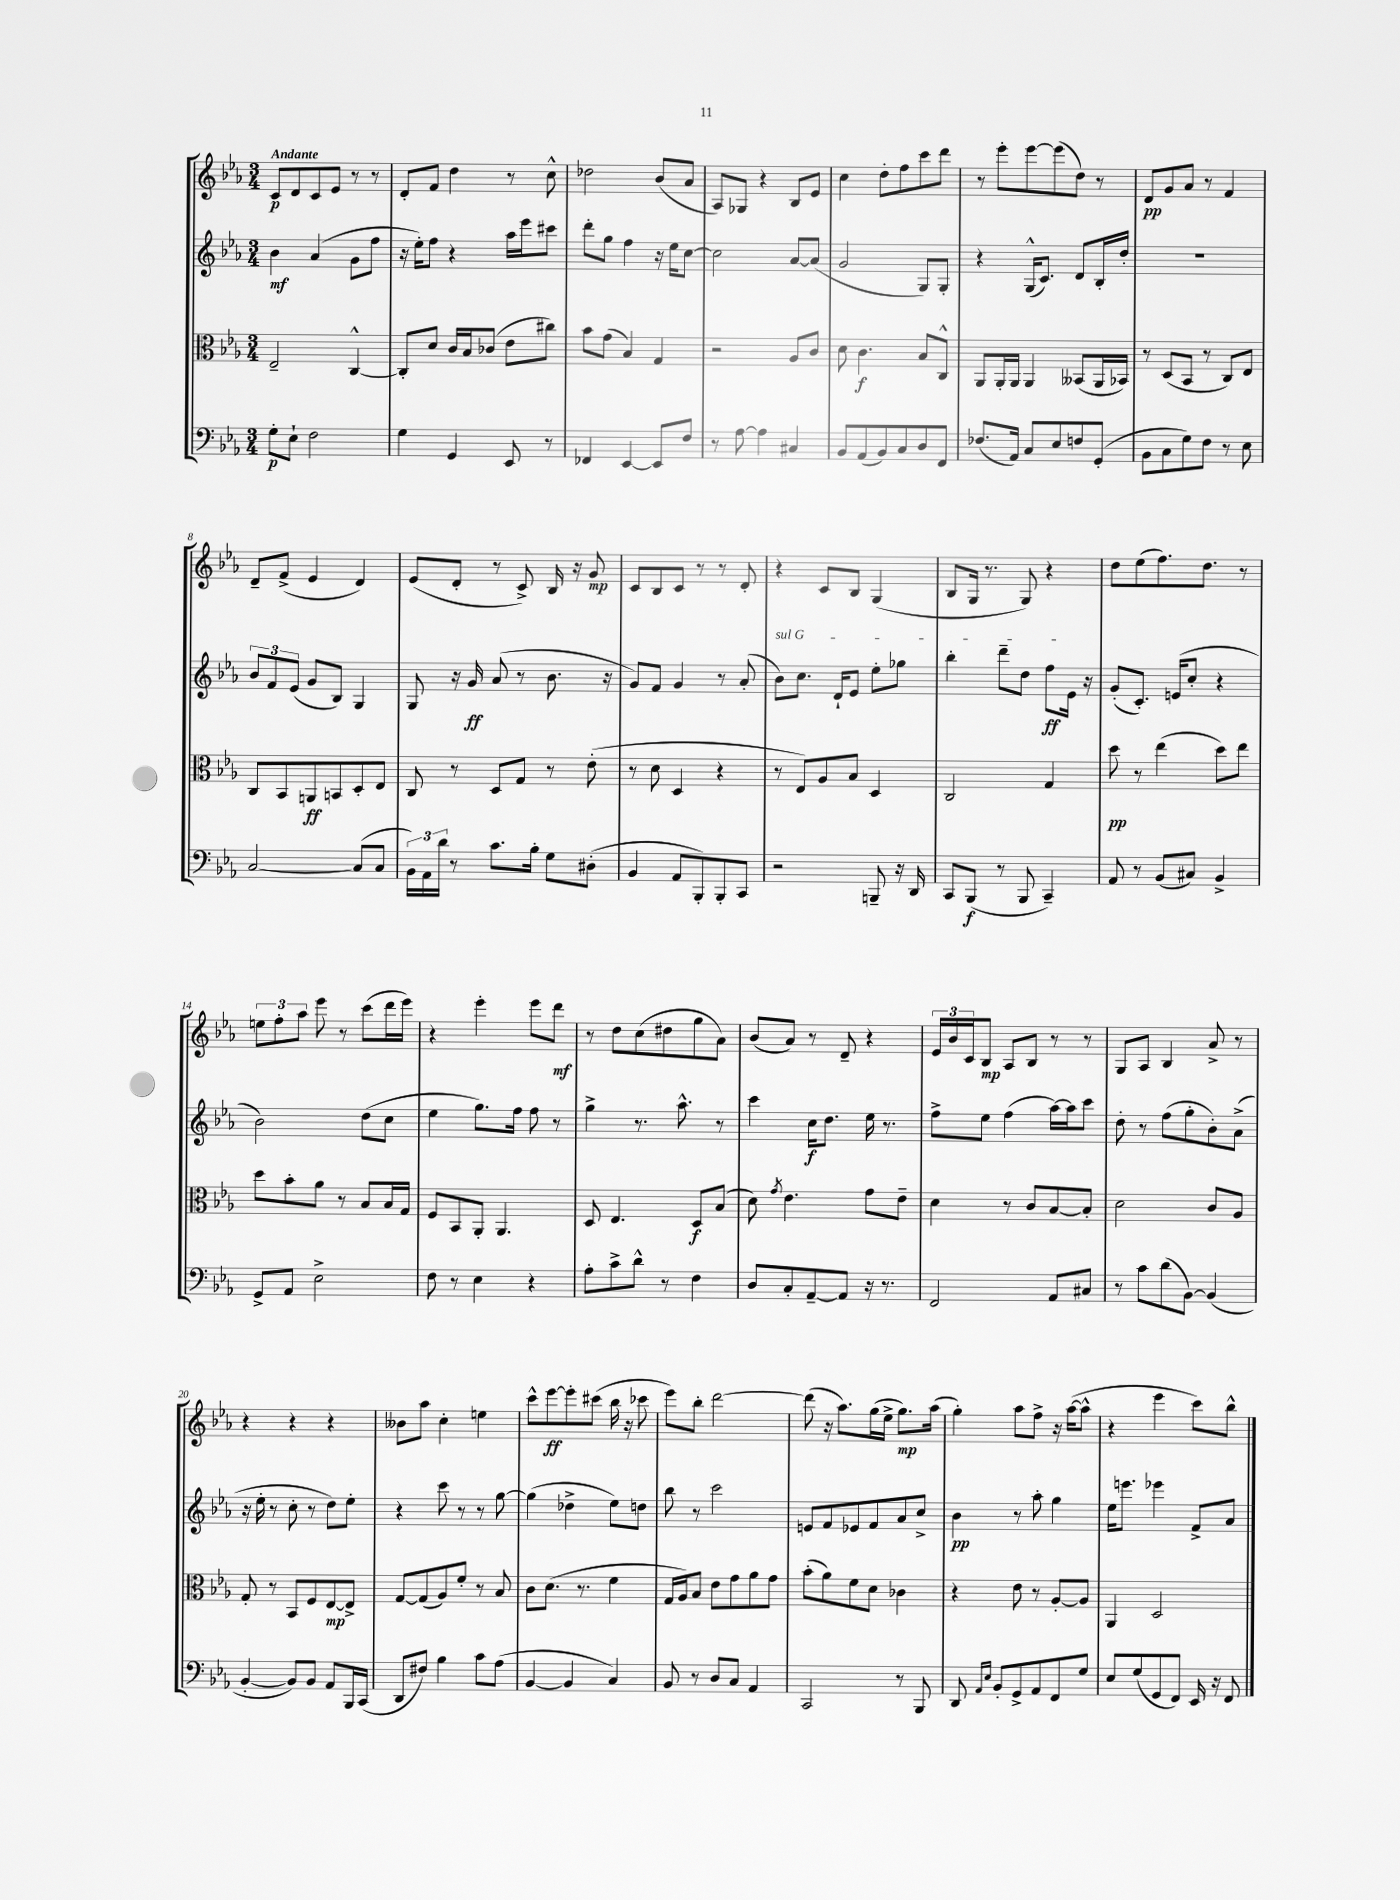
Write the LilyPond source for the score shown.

<<
\new StaffGroup <<
\new Staff = "s0" {
    \clef treble \key ees \major \numericTimeSignature \time 3/4 \tempo "Andante"
    c'8\p d'8 c'8 ees'8 r8 r8 |
    d'8-. f'8 d''4 r8 c''8-^ |
    des''2 bes'8( aes'8 |
    aes8) ges8 r4 bes8 ees'8 |
    c''4 d''8-. f''8 c'''8 d'''8 |
    r8 ees'''8-. ees'''8~ ees'''8( d''8) r8 |
    d'8\pp g'8 aes'8 r8 f'4 |
    d'8-- f'8->( ees'4 d'4) |
    ees'8( d'8-. r8 c'8->) bes16 r16 g'8\mp |
    c'8 bes8 c'8 r8 r8 d'8-. |
    r4 c'8 bes8 g4( |
    bes8 g16 r8. g8) r4 |
    d''8 ees''8( f''8.) d''8. r8 |
    \tuplet 3/2 { e''8 f''8-. aes''8 } ees'''8 r8 c'''8( d'''16 ees'''16) |
    r4 ees'''4-. ees'''8 d'''8\mf |
    r8 d''8 c''8( dis''8 g''8 aes'8) |
    bes'8( aes'8) r8 d'8-- r4 |
    \tuplet 3/2 { ees'16 bes'16 c'16 } bes8\mp aes8 bes8 r8 r8 |
    g8 aes8 bes4 aes'8-> r8 |
    r4 r4 r4 |
    beses'8 aes''8 c''4-. e''4 |
    c'''8-^ ees'''8~\ff ees'''8-. cis'''8( bes''16 r16 ces'''8 |
    ees'''8) bes''8-. d'''2~ |
    d'''8( r16 aes''8.) g''16( ees''16-> g''8.\mp) aes''16( |
    g''4-.) aes''8 f''8-> r16 aes''16~( aes''8-^ |
    r4 ees'''4 c'''8) bes''8-^ \bar "|." |
}
\new Staff = "s1" {
    \clef treble \key ees \major \numericTimeSignature \time 3/4
    bes'4\mf aes'4( g'8 f''8 |
    r16 ees''16-.) f''8 r4 aes''16 ees'''16 cis'''8 |
    d'''8-. g''8 f''4 r16 ees''16 c''8~ |
    c''2 aes'8~ aes'8( |
    g'2 g8) g8-. |
    r4 g16-^( c'8.) d'8 bes16-. d''16-. |
    R2. |
    \tuplet 3/2 { bes'8 f'8 ees'8( } g'8 bes8) g4 |
    g8 r16 g'16\ff aes'8( r8 bes'8. r16 |
    g'8) f'8 g'4 r8 aes'8-.( |
    \once \override TextSpanner.bound-details.left.text = \markup { \italic "sul G" } bes'8\startTextSpan) c''8. d'16-! ees'8 ees''8-. ges''8 |
    bes''4-. d'''8-- d''8 f''8\ff ees'16\stopTextSpan r16 |
    g'8-.( c'8.-.) e'16( c''8-. r4 |
    bes'2) d''8( c''8 |
    ees''4 g''8.) f''16 f''8 r8 |
    g''4-> r8. aes''8.-^ r8 |
    c'''4 c''16\f d''8. ees''16 r8. |
    f''8-> ees''8 f''4( aes''16~) aes''16 c'''8 |
    d''8-. r8 f''8( g''8-. bes'8-.) aes'8->( |
    r16 ees''16-. r8 c''8-. r8 d''8) ees''8-. |
    r4 c'''8 r8 r8 g''8~ |
    g''4( des''4-> ees''8) d''8 |
    bes''8 r8 c'''2 |
    e'8 f'8 ees'8 f'8 aes'8 c''8-> |
    bes'4\pp r8 aes''8-. g''4 |
    ees''16 e'''8. ees'''4 f'8-> aes'8 \bar "|." |
}
\new Staff = "s2" {
    \clef alto \key ees \major \numericTimeSignature \time 3/4
    ees2-- c4~-^ |
    c8-. d'8 c'16 bes16 ces'8( ees'8 cis''8) |
    bes'8 g'8( bes4) g4 |
    r2 aes8 c'8 |
    d'8 c'4.\f bes8 c8-^ |
    aes,8 aes,16-. aes,16 aes,4 beses,8( aes,16 bes,16) |
    r8 d8( bes,8 r8 c8) ees8 |
    c8 bes,8 a,8\ff b,8 d8-. ees8 |
    c8 r8 d8 g8 r8 ees'8-.( |
    r8 d'8 d4 r4 |
    r8 ees8) aes8 bes8 d4 |
    c2 g4 |
    d''8\pp r8 ees''4( d''8) ees''8 |
    d''8 bes'8-. aes'8 r8 bes8 bes16 g16 |
    f8 bes,8 aes,8-. aes,4. |
    d8 ees4. d8\f bes8( |
    d'8) \acciaccatura { g'8 } ees'4. g'8 ees'8-- |
    d'4 r8 c'8 bes8~ bes8-. |
    d'2 c'8 aes8 |
    g8-. r8 bes,8 f8 ees8~\mp ees8-> |
    g8~ g8( aes8) f'8-. r8 bes8 |
    c'8 d'8.( r8. f'4 |
    g16 aes16) bes8 ees'8 g'8 aes'8 g'8 |
    bes'8-.( aes'8) f'8 d'8 ces'4 |
    r4 ees'8 r8 aes8~-. aes8 |
    aes,4 d2 \bar "|." |
}
\new Staff = "s3" {
    \clef bass \key ees \major \numericTimeSignature \time 3/4
    g8-.\p ees8-! f2 |
    g4 g,4 ees,8 r8 |
    fes,4 ees,4~ ees,8 f8 |
    r8 aes8~ aes4 cis4 |
    bes,8 aes,8( bes,8) c8 d8 f,8 |
    fes8.( aes,16) c8 ees8 f8 g,8-.( |
    bes,8 c8 g8) f8 r8 ees8 |
    c2~ c8( c8 |
    \tuplet 3/2 { bes,16) aes,16 d'16 } r8 c'8. bes16-. g8 dis8-.( |
    bes,4 aes,8 bes,,8-.) bes,,8-. c,8 |
    r2 b,,8-- r16 d,16 |
    c,8 bes,,8\f( r8 bes,,8 c,4--) |
    aes,8 r8 bes,8( cis8) bes,4-> |
    g,8-> aes,8 ees2-> |
    f8 r8 ees4 r4 |
    aes8-. c'8-> d'8-^ r8 f4 |
    d8 c8-. aes,8~-- aes,8 r16 r8. |
    f,2 aes,8 cis8 |
    r8 c'8 d'8( bes,8~) bes,4( |
    bes,4~-. bes,8) bes,8 aes,8 bes,,16 c,16( |
    d,8 fis8) bes4 c'8 aes8( |
    bes,4~ bes,4 c4) |
    bes,8 r8 d8 c8 aes,4 |
    c,2 r8 bes,,8 |
    d,8 \grace { aes,16 ees16 } bes,8-. g,8-> aes,8 f,8 g8 |
    ees8 g8( g,8 f,8) ees,16 r16 f,8 \bar "|." |
}
>>
>>
